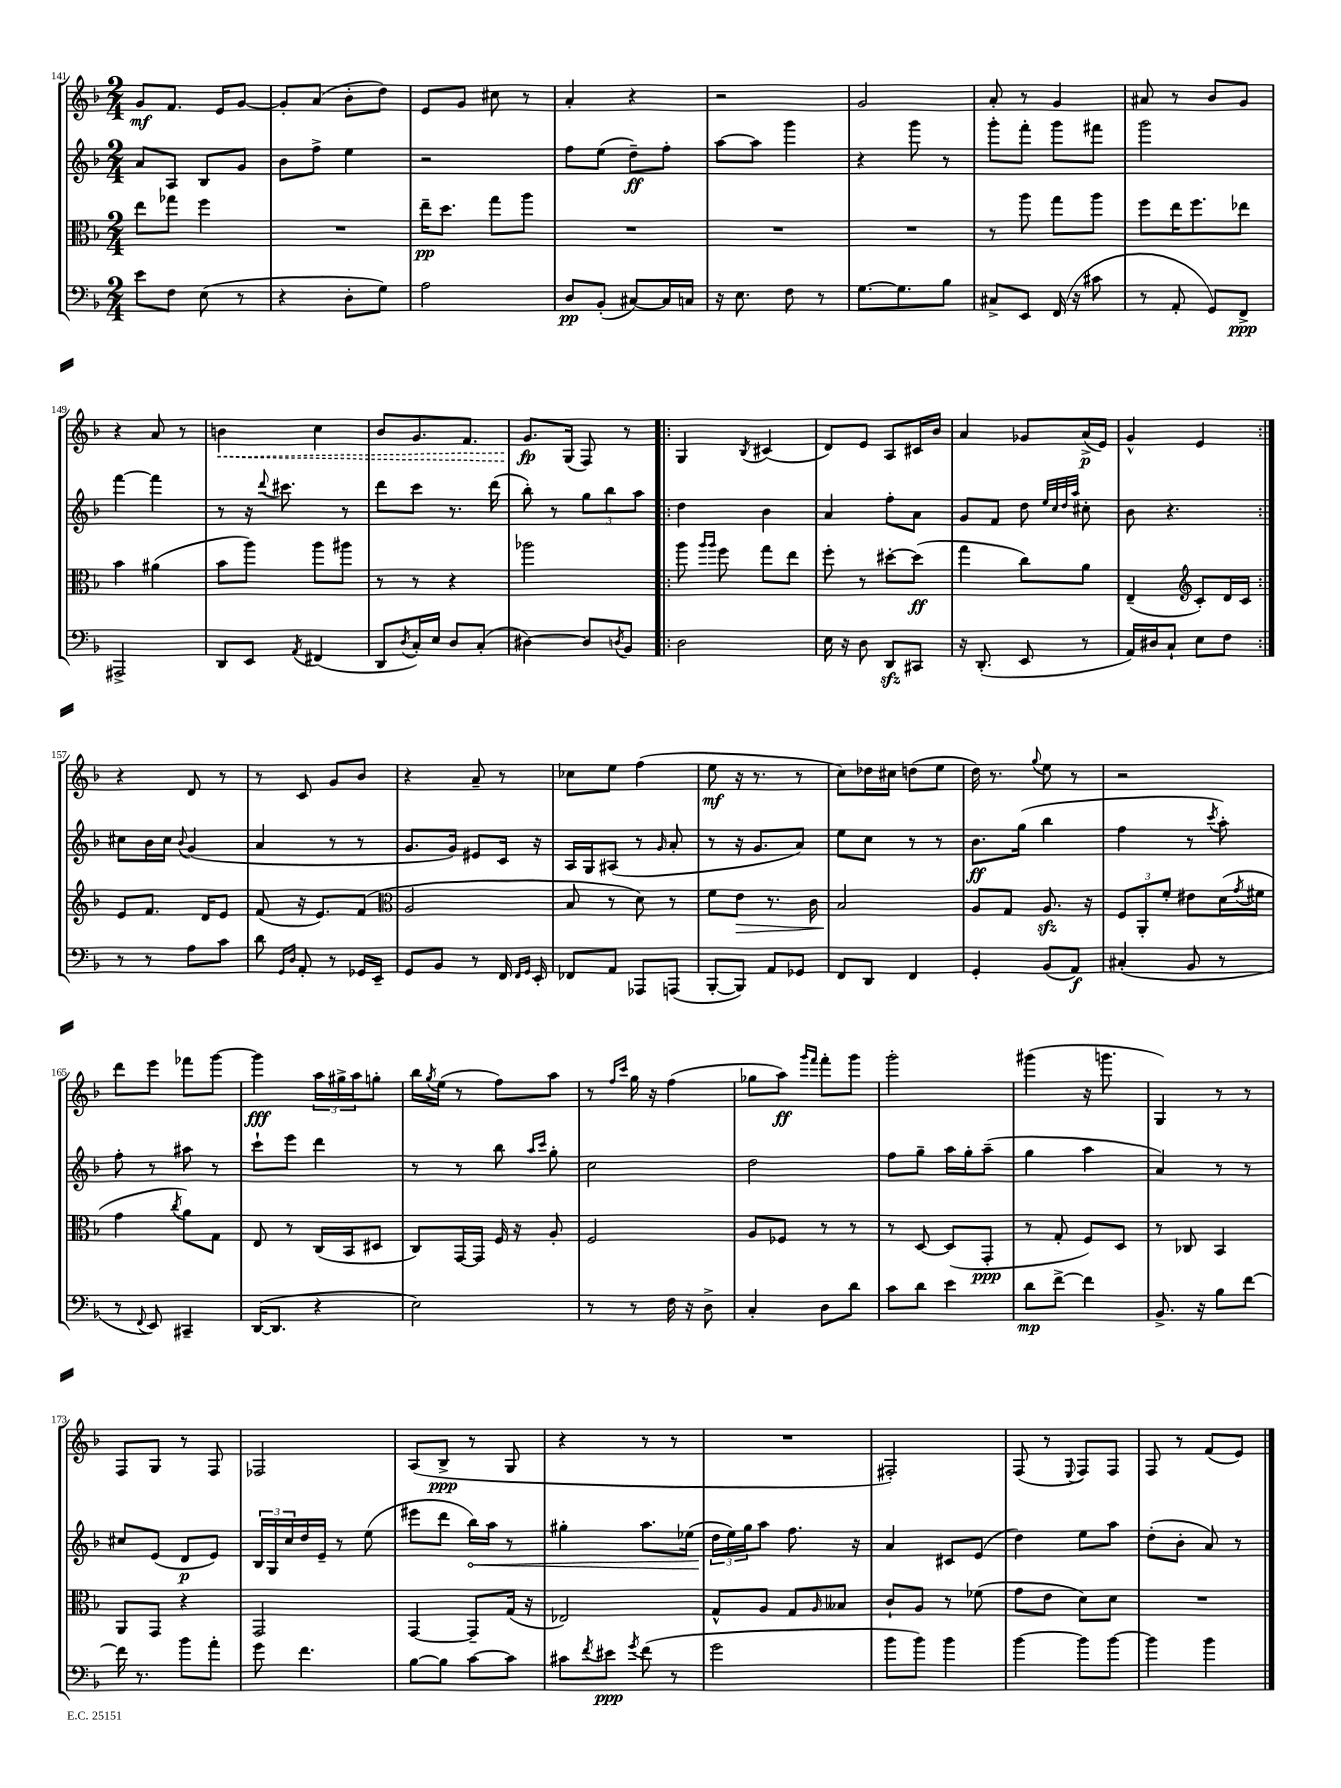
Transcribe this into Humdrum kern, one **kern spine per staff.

**kern	**kern	**kern	**kern
*staff4	*staff3	*staff2	*staff1
*clefF4	*clefC3	*clefG2	*clefG2
*k[b-]	*k[b-]	*k[b-]	*k[b-]
*M2/4	*M2/4	*M2/4	*M2/4
8e	8ee	8a	8g
8F	8gg-	8A	8.f
(8E	4ff	8B-	.
.	.	.	16e
8r	.	8g	[8g
=	=	=	=
4r	2r	8b-	8g']
.	.	8ff^	(8a
8D'	.	4ee	8b-'
8G)	.	.	8dd)
=	=	=	=
2A	16ee~	2r	8e
.	8.dd	.	.
.	.	.	8g
.	8gg	.	8cc#
.	8aa	.	8r
=	=	=	=
8D	2r	8ff	4a'
(8BB-'	.	(8ee	.
[8C#)	.	8dd~)	4r
16C#]	.	8ff'	.
16C	.	.	.
=	=	=	=
16r	2r	[8aa	2r
8.E	.	.	.
.	.	8aa]	.
8F	.	4ggg	.
8r	.	.	.
=	=	=	=
[8.G	2r	4r	2g
8.G]	.	.	.
.	.	8ggg	.
8B-	.	8r	.
=	=	=	=
8C#^	8r	8ggg'	8a'
8EE	8aa	8fff'	8r
(16FF	8gg	8ggg	4g
16r	.	.	.
8c#	8aa	8fff#	.
=	=	=	=
8r	8ff	2ggg	8a#
8AA'	16ee	.	8r
.	8.ff	.	.
8GG)	.	.	8b-
8FF^	8ee-	.	8g
=	=	=	=
2AAA#^	4b-	[4fff	4r
.	(4a#	4fff]	8a
.	.	.	8r
=	=	=	=
8DD	8b-	8r	4b
8EE	8aa)	16r	.
.	.	8qqddd	.
.	.	8.ccc#	.
8qAA	.	.	.
(4FF#	8aa	.	4cc
.	8aa#	8r	.
=	=	=	=
8DD	8r	8ddd	8b-
8qD	.	.	.
16C')	8r	8ccc	8.g
16E	.	.	.
8D	4r	8.r	.
.	.	.	8.f
(8C'	.	.	.
.	.	(16ddd	.
=	=	=	=
[4D#)	2aa-	8bb-')	8.g
.	.	8r	.
.	.	.	(16G
8D#]	.	12gg	8F)
.	.	12bb-	.
8qD	.	.	.
8BB-	.	.	8r
.	.	12aa	.
=!|:	=!|:	=!|:	=!|:
2D	8aa	4dd	4G
.	16qqaa	.	.
.	16qqaa	.	.
.	8ff	.	.
.	.	.	8qB-
.	8gg	4b-	(4c#
.	8ee	.	.
=	=	=	=
16E	8ff'	4a	8d)
16r	.	.	.
8D	8r	.	8e
8DD	[8dd#'	8ff'	8A
8CC#	(8dd#]	8a	16c#
.	.	.	16b-
=	=	=	=
16r	4gg	8g	4a
(8.DD'	.	.	.
.	.	8f	.
8EE	8cc)	8dd	8g-
.	.	32qqee	.
.	.	32qqcc	.
.	.	32qqdd	.
.	.	32qqaa	.
8r	8a	8cc#'	(16a^
.	.	.	16e)
=	=	=	=
16AA)	(4E~	8b-	4g^^
16D#	.	.	.
8C`	.	4.r	.
*	*clefG2	*	*
8E	8c')	.	4e
8F	16d	.	.
.	16c	.	.
=:|!	=:|!	=:|!	=:|!
8r	8e	8cc#	4r
8r	8.f	16b-	.
.	.	16cc#	.
.	.	8qqb-	.
8A	.	(4g	8d
.	16d	.	.
8c	8e	.	8r
=	=	=	=
8d	(8f	4a	8r
16qqGG	.	.	.
16qqD	.	.	.
8AA'	16r	.	8c
.	8.e)	.	.
8r	.	8r	8g
16GG-	(8f	8r	8b-
16EE~	.	.	.
=	=	=	=
*	*clefC3	*	*
8GG	2A	8.g	4r
8BB-	.	.	.
.	.	16g)	.
8r	.	8e#	8a~
16FF	.	16c	8r
16qqFF	.	.	.
16qqGG	.	.	.
16EE'	.	16r	.
=	=	=	=
8FF-	8B-	16A	8cc-
.	.	16G	.
8AA	8r	(8A#	8ee
8AAA-	8d)	8r	(4ff
.	.	16qqg	.
(8AAA	8r	8a'	.
=	=	=	=
[8BBB-'	8f	8r	8ee
8BBB-])	8e	16r	16r
.	.	8.g	8.r
8AA	8.r	.	.
8GG-	.	8a)	8r
.	16c	.	.
=	=	=	=
8FF	2B-	8ee	8cc)
8DD	.	8cc	16dd-
.	.	.	16cc#
4FF	.	8r	(8dd
.	.	8r	8ee
=	=	=	=
4GG'	8A	8.b-	16dd)
.	.	.	8.r
.	8G	.	.
.	.	(16gg	.
.	.	.	8qqgg
(8BB-	8.A	4bb-	8ee
8AA)	.	.	8r
.	16r	.	.
=	=	=	=
(4C#'	12F	4ff	2r
.	12AA'	.	.
.	12f'	.	.
8BB-	8e#	8r	.
.	.	8qccc	.
8r	(16d	8aa')	.
.	8qg	.	.
.	16f#	.	.
=	=	=	=
8r	4g	8ff'	8ddd
8qqFF	.	.	.
8EE)	.	8r	8eee
.	8qcc	.	.
4CC#~	8a)	8aa#	8fff-
.	8G	8r	[8ggg
=	=	=	=
([16DD	8E	8ccc`	4ggg]
8.DD]	.	.	.
.	8r	8eee	.
4r	(16C	4ddd	24aa
.	.	.	24gg#^
.	16BB-	.	.
.	.	.	24aa
.	8D#	.	8gg'
=	=	=	=
2E)	8C)	8r	16bb-
.	.	.	8qgg
.	.	.	(16ee
.	[16GG	8r	8r
.	16GG]	.	.
.	16F	8bb-	8ff)
.	16r	.	.
.	.	16qqaa	.
.	.	16qqccc	.
.	8A'	8gg'	8aa
=	=	=	=
8r	2F	2cc	8r
.	.	.	16qqff
.	.	.	16qqccc
8r	.	.	16gg
.	.	.	16r
16F	.	.	(4ff
16r	.	.	.
8D^	.	.	.
=	=	=	=
4C'	8A	2dd	8gg-
.	8F-	.	8aa)
.	.	.	16qqggg
.	.	.	16qqfff
8D	8r	.	8fff'
8d	8r	.	8ggg
=	=	=	=
8c	8r	8ff	2ggg'
8d	[8D	8gg~	.
4e	(8D]	16aa	.
.	.	16gg'	.
.	8GG'	(8aa~	.
=	=	=	=
8d	8r	4gg	(4ggg#
[8f^	8G'	.	.
4f]	8F)	4aa	16r
.	.	.	8.ggg
.	8D	.	.
=	=	=	=
8.BB-^	8r	4a)	4G)
.	8C-	.	.
16r	.	.	.
8B-	4BB-	8r	8r
[8f	.	8r	8r
=	=	=	=
16f]	8AA	8cc#	8F
8.r	.	.	.
.	8GG	(8e	8G
8b-	4r	8d	8r
8a'	.	8e)	8F
=	=	=	=
8g	2GG	24B-	2F-
.	.	24G	.
.	.	24cc	.
4.f	.	16dd	.
.	.	16e~	.
.	.	8r	.
.	.	(8ee	.
=	=	=	=
[8B-	[4GG	8eee#	(8A
8B-]	.	8ddd	8B-^
[8c	8GG~]	16bb-)	8r
.	.	16aa	.
8c]	(16G	8r	8G
.	16r	.	.
=	=	=	=
8c#	2E-)	4gg#'	4r
8qf	.	.	.
8e#	.	.	.
8qg	.	.	.
(8f	.	8.aa	8r
8r	.	.	8r
.	.	(16ee-	.
=	=	=	=
2g	8G^^	24dd	2r
.	.	24ee)	.
.	.	24gg	.
.	8A	8aa	.
.	8G	8.ff	.
.	16qqA	.	.
.	8B--	.	.
.	.	16r	.
=	=	=	=
8b-	8c`	4a	2F#')
8b-)	8A	.	.
4b-	8r	8c#	.
.	(8f-	(8e	.
=	=	=	=
[4b-	8g	4dd)	(8F
.	8e	.	8r
.	.	.	8qqE
8b-]	8d)	8ee	8F)
[8b-	8d	8aa	8F
=	=	=	=
4b-]	2r	(8dd'	8F
.	.	8b-'	8r
4b-	.	8a)	(8f
.	.	8r	8e)
==	==	==	==
*-	*-	*-	*-
